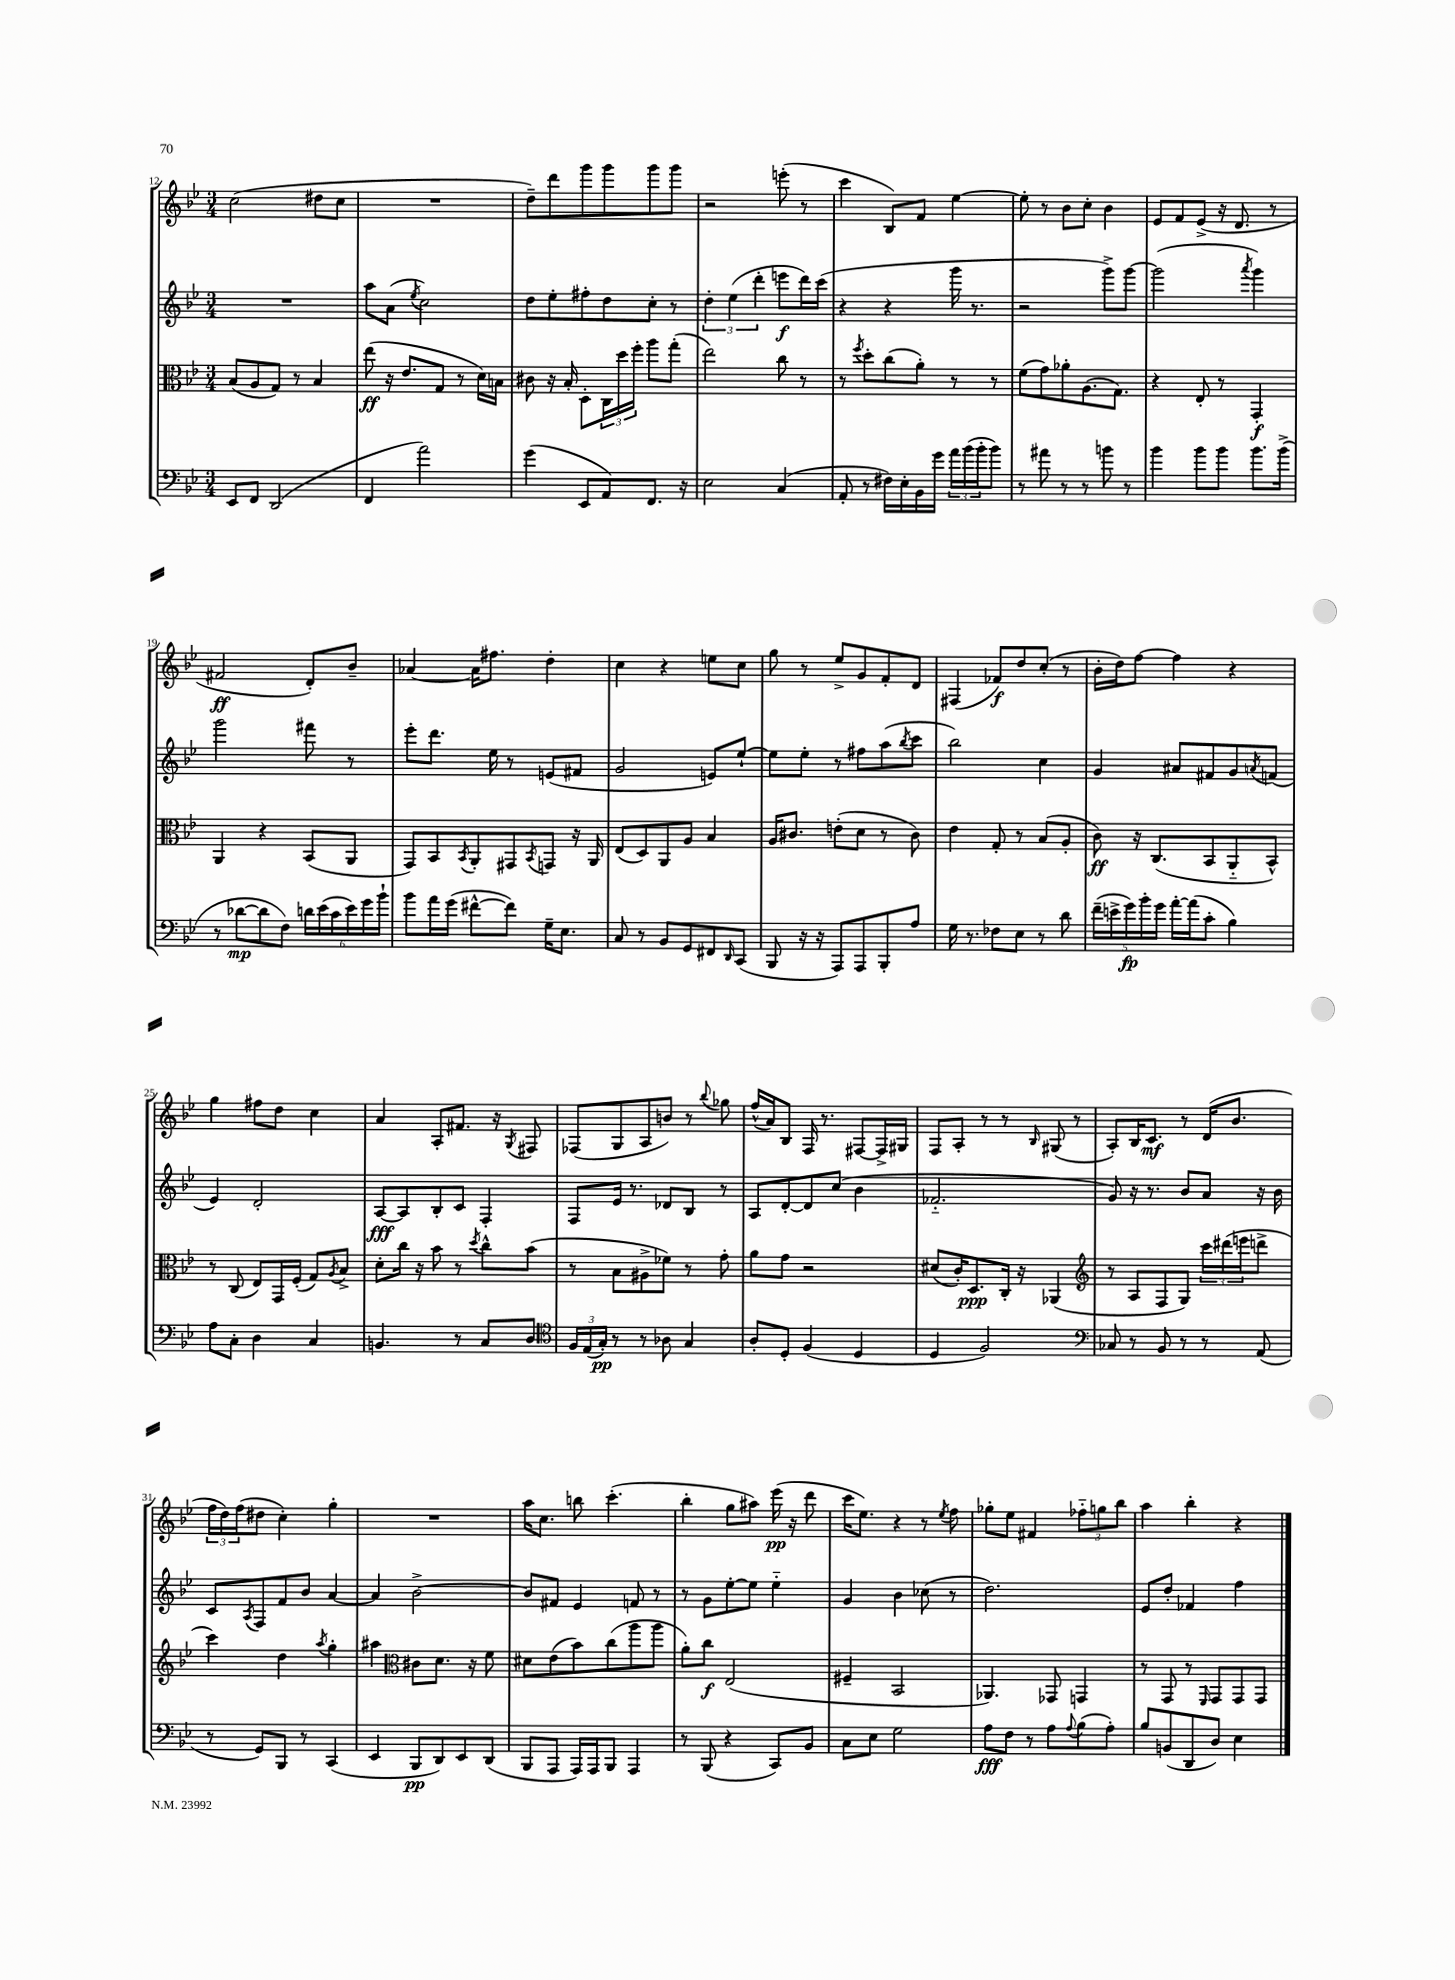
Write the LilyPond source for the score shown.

<<
\new StaffGroup <<
\new Staff = "s0" {
    \clef treble \key bes \major \numericTimeSignature \time 3/4
    c''2( dis''8 c''8 |
    R2. |
    d''8--) d'''8 g'''8 g'''8 g'''8 g'''8 |
    r2 e'''8-.( r8 |
    c'''4 bes8) f'8 ees''4~ |
    ees''8-. r8 bes'8 c''8-. bes'4 |
    ees'8 f'8 ees'8->( r16 d'8. r8 |
    fis'2\ff d'8-.) bes'8-- |
    aes'4~ aes'16 fis''8. d''4-. |
    c''4 r4 e''8 c''8 |
    g''8 r8 ees''8-> g'8 f'8-. d'8 |
    fis4( fes'8\f) d''8 c''8-.( r8 |
    bes'16-. d''16) f''8~ f''4 r4 |
    g''4 fis''8 d''8 c''4 |
    a'4 a8-. fis'8. r16 \acciaccatura { g8 } fis8 |
    fes8( g8 a8 b'8) r8 \appoggiatura { bes''8 } ges''8 |
    f''16-^( a'16) bes8 f16 r8. fis8~ fis16-> gis16 |
    f8 a8-. r8 r8 \grace { bes16 } gis8( r8 |
    a8-.) bes16 c'8.\mf r8 d'16( bes'8. |
    \tuplet 3/2 { f''16 d''16) f''16( } dis''8 c''4-.) g''4-. |
    R2. |
    a''16 c''8. b''8 c'''4.-.( |
    bes''4-. g''8 ais''8) ees'''16\pp( r16 d'''8 |
    c'''16 ees''8.) r4 r8 \acciaccatura { ees''8 } f''8 |
    ges''8-. ees''8 fis'4 \tuplet 3/2 { fes''8-_ g''8 bes''8 } |
    a''4 bes''4-. r4 \bar "|." |
}
\new Staff = "s1" {
    \clef treble \key bes \major \numericTimeSignature \time 3/4
    R2. |
    a''8 a'8( \acciaccatura { ees''8 } c''2) |
    d''8 ees''8-. fis''8-. d''8 c''8-. r8 |
    \tuplet 3/2 { d''4-. ees''4( d'''4-. } e'''8\f d'''16) c'''16( |
    r4 r4 g'''16 r8. |
    r2 g'''8->) g'''8~ |
    g'''2( \acciaccatura { a'''8 } g'''4) |
    g'''2 fis'''8 r8 |
    ees'''8-. d'''8. ees''16 r8 e'8( fis'8 |
    g'2 e'8) ees''8~-! |
    ees''8 ees''8-. r8 fis''8 a''8( \acciaccatura { bes''8 } c'''8 |
    bes''2) c''4 |
    g'4 ais'8 fis'8 g'8 \acciaccatura { a'8 } f'8( |
    ees'4) d'2-. |
    a8~\fff a8 bes8-. c'8 f4-. |
    f8 ees'16 r8. des'8 bes8 r8 |
    a8 d'8~-. d'8 c''8( bes'4 |
    fes'2.-_ |
    g'8) r16 r8. bes'8 a'8 r16 bes'16 |
    c'8 \acciaccatura { a8 } f8 f'8 bes'8 a'4~ |
    a'4 bes'2~-> |
    bes'8 fis'8 ees'4 f'8 r8 |
    r8 g'8 ees''8~-. ees''8 ees''4-_ |
    g'4 bes'4 ces''8( r8 |
    d''2.) |
    ees'8 d''8-. fes'4 f''4 \bar "|." |
}
\new Staff = "s2" {
    \clef alto \key bes \major \numericTimeSignature \time 3/4
    bes8( a8 g8) r8 bes4 |
    ees''8\ff( r16 ees'8. g8 r8 d'16) b16 |
    cis'8 r16 bes16-. d8-. \tuplet 3/2 { c16 d''16 f''16-. } a''8 g''8-.( |
    ees''2) c''8 r8 |
    r8 \acciaccatura { f''8 } d''8-. c''8( a'8-.) r8 r8 |
    f'8( g'8) aes'8-. a8.( g8.) |
    r4 ees8-. r8 g,4-.\f |
    a,4 r4 bes,8( a,8 |
    g,8) bes,8 \acciaccatura { bes,8 } a,8-. gis,8 \acciaccatura { bes,8 } g,8 r16 a,16 |
    ees8( d8) a,8 a8 bes4 |
    a16 cis'8. e'8-.( d'8 r8 cis'8) |
    ees'4 g8-. r8 bes8( a8-. |
    c'8\ff) r16 c8.( bes,8 a,8-_ bes,8-^) |
    r8 c8( ees8) g,16 f16-.( g8) \acciaccatura { a8 } bes8-> |
    d'8-. c''16 r16 bes'8 r8 \acciaccatura { d''8 } c''8-^ bes'8( |
    r8 bes8 ais8-> fes'8) r8 g'8-. |
    a'8 g'8 r2 |
    dis'8( c'16-.) d8.\ppp c16-. r16 aes,4( |
    \clef treble r8 a8 f8 g8) \tuplet 3/2 { c'''16 dis'''16( e'''16 } d'''8-> |
    c'''4) d''4 \acciaccatura { a''8 } g''4-. |
    ais''4 \clef alto cis'8 d'8. r16 f'8 |
    dis'8 ees'8( bes'8) c''8( a''8 a''8 |
    a'8-.) c''8\f ees2( |
    fis4-- bes,2 |
    aes,4.) ges,8 g,4 |
    r8 g,8 r8 \grace { f,16 } g,8 g,8 g,8 \bar "|." |
}
\new Staff = "s3" {
    \clef bass \key bes \major \numericTimeSignature \time 3/4
    ees,8 f,8 d,2( |
    f,4 a'2) |
    g'4( ees,8 a,8) f,8. r16 |
    ees2 c4( |
    a,8-. r8 fis16) ees16-. bes,16 g'16 \tuplet 3/2 { a'16 bes'16( bes'16-. } bes'8) |
    r8 ais'8 r8 r8 b'8 r8 |
    bes'4 bes'8 bes'8 bes'8. bes'16->( |
    r8 des'8~\mp des'8 f8) \tuplet 6/4 { d'16 ees'16( c'16 ees'16) g'16 bes'16-! } |
    bes'8 a'16 g'16( fis'8~-^ fis'8) g16-- ees8. |
    c8 r8 bes,8 g,8 fis,8 \grace { d,16 } c,8( |
    bes,,8 r16 r16 a,,8) a,,8 bes,,8-. a8 |
    g16 r8. fes8 ees8 r8 d'8 |
    \tuplet 5/4 { f'16--( e'16-> g'16\fp) bes'16-. g'16 } a'16~-. a'16( c'8-. bes4) |
    a8 c8-. d4 c4 |
    b,4. r8 c8 d8 |
    \clef tenor \tuplet 3/2 { f16 ees16( g16-.\pp) } r8 r8 aes8 g4 |
    a8-. d8-. f4( d4 |
    d4 f2) |
    \clef bass ces8 r8 bes,8 r8 r8 a,8( |
    r8 g,8) bes,,8 r8 c,4( |
    ees,4 bes,,8\pp d,8) ees,8 d,8( |
    bes,,8 a,,8 a,,16) a,,16 bes,,8 a,,4 |
    r8 bes,,8( r4 c,8) bes,8 |
    c8 ees8 g2 |
    a8\fff f8 r8 a8 \appoggiatura { a8 } bes8( a8-.) |
    bes8 b,8( d,8 d8) ees4 \bar "|." |
}
>>
>>
\layout { \context { \Score currentBarNumber = #12 } }
